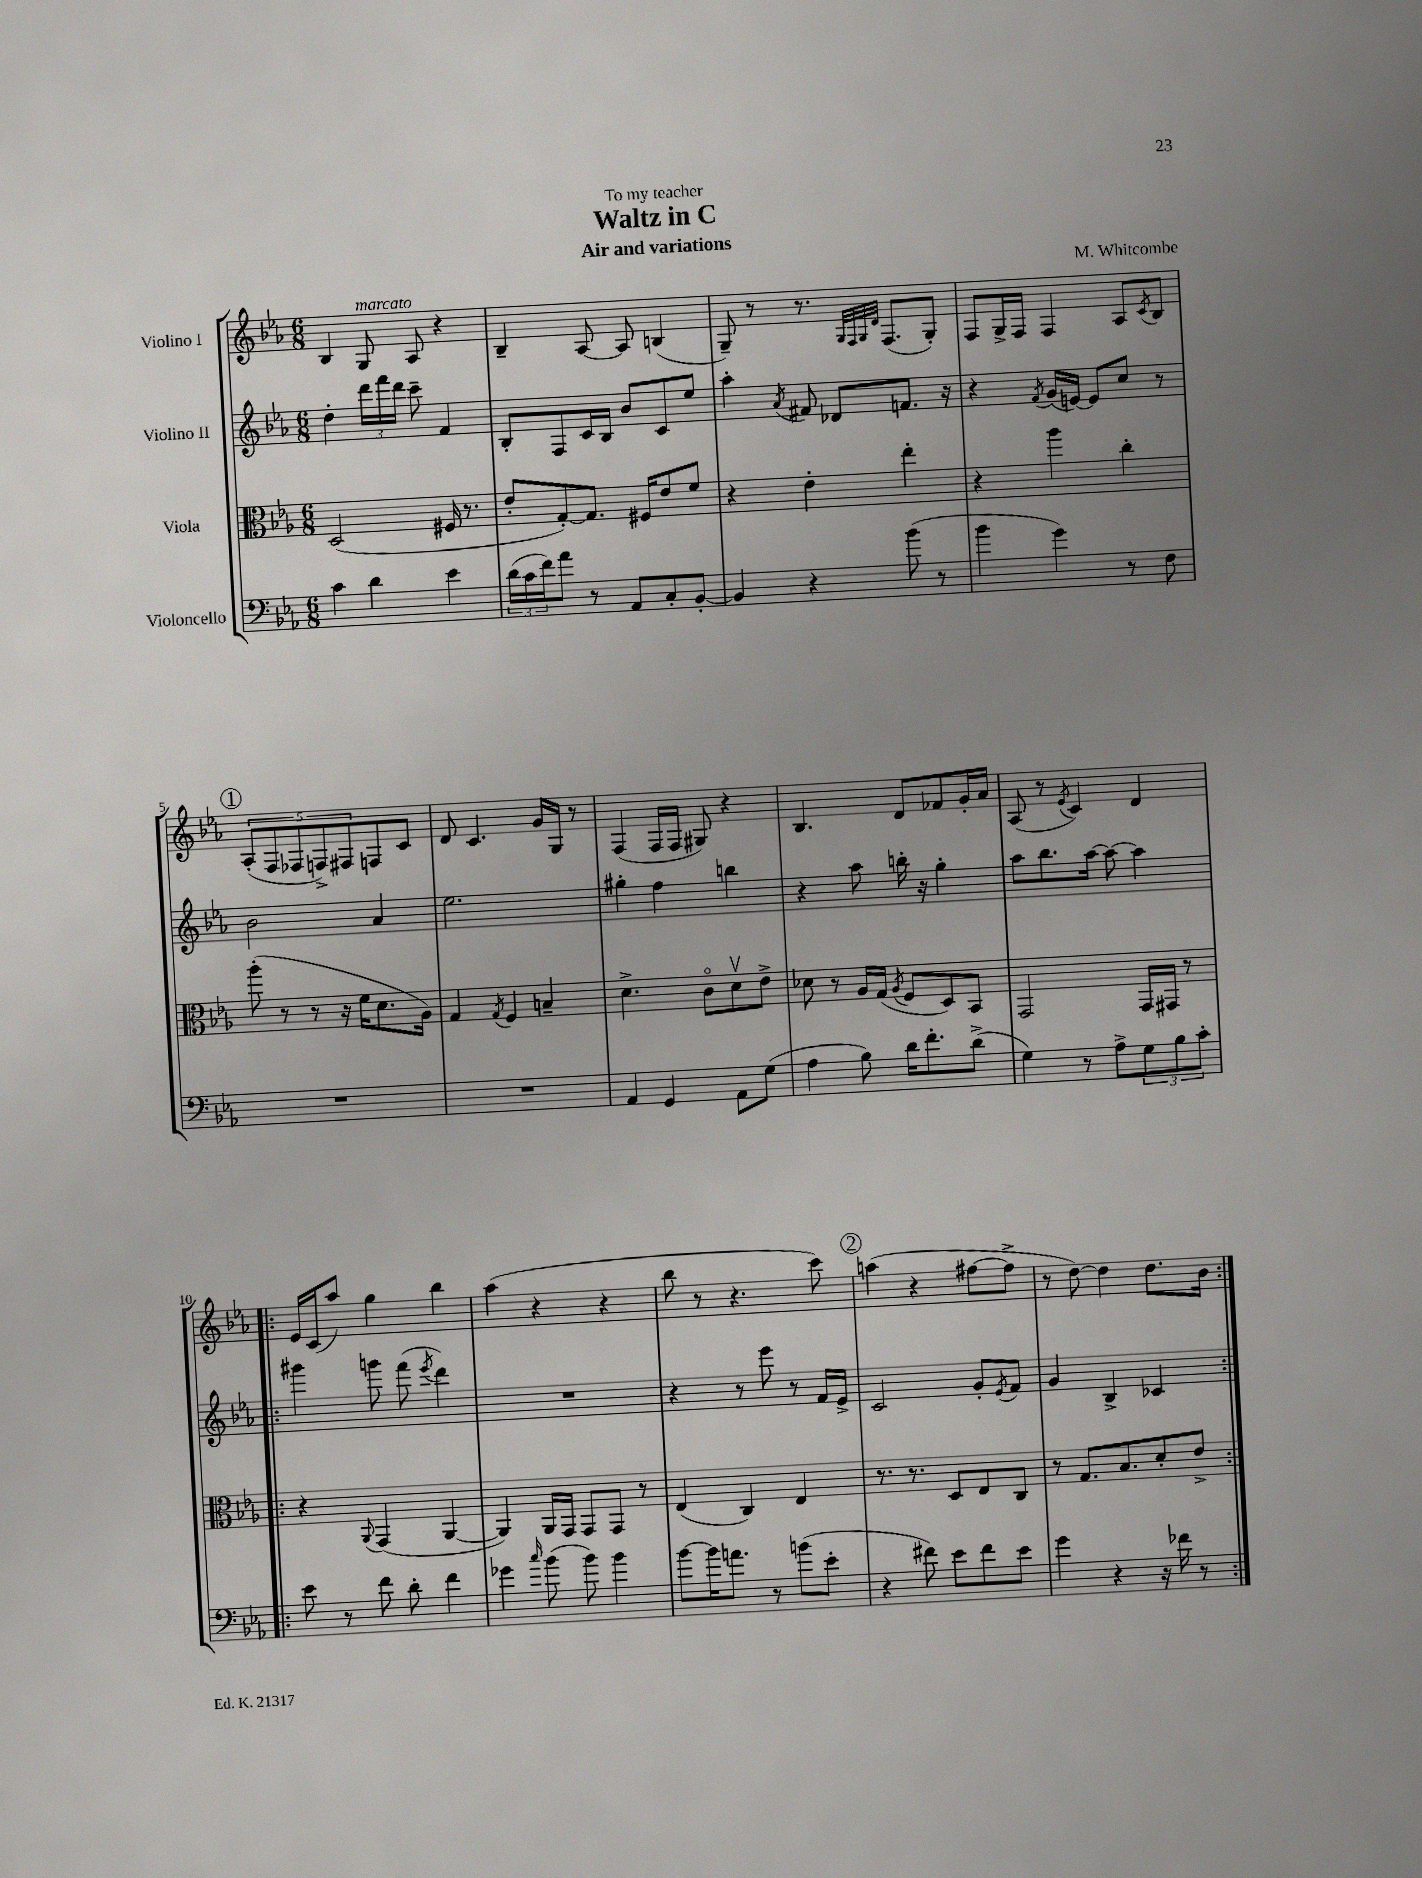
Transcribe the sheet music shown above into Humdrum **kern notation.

**kern	**kern	**kern	**kern
*staff4	*staff3	*staff2	*staff1
*clefF4	*clefC3	*clefG2	*clefG2
*k[b-e-a-]	*k[b-e-a-]	*k[b-e-a-]	*k[b-e-a-]
*M6/8	*M6/8	*M6/8	*M6/8
4c	(2D	4dd'	4B-
4d	.	24ddd	8G
.	.	24fff	.
.	.	24ddd	.
.	.	8ccc~	8A-
4e-	16F#	4f	4r
.	8.r	.	.
=	=	=	=
(24d	8e-'	8B-'	4B-~
24c	.	.	.
24f)	.	.	.
8a-	[8G')	8F	.
8r	8.G]	16c	[8A-
.	.	16B-	.
8AA-	.	8b-	8A-]
.	16F#	.	.
8C'	8e-	8c	(4B
[8BB-'	8f	8ee-	.
=	=	=	=
4BB-]	4r	4aa-'	8G~)
.	.	.	8r
.	.	8qa-	.
4r	4e-'	8f#	8.r
.	.	8d-	.
.	.	.	32qqG
.	.	.	32qqF
.	.	.	32qqG
.	.	.	32qqd
.	.	.	(8.F
(8b-	4ee-'	8.f	.
8r	.	.	8G')
.	.	16r	.
=	=	=	=
4b-	4r	4r	8F
.	.	.	16G^
.	.	.	16F
.	.	8qf	.
4g)	4aa-	(16g	4F
.	.	[16e)	.
.	.	8e]	.
8r	4cc'	8cc	8A-
.	.	.	8qc
8F	.	8r	8B-
=	=	=	=
2.r	(8aa-'	2b-	(10A-'
.	.	.	10F
.	8r	.	.
.	.	.	10F-
.	8r	.	.
.	.	.	10F^)
.	16r	.	.
.	.	.	10F#
.	16f	.	.
.	8.d	4a-	8F
.	.	.	8c
.	16A-)	.	.
=	=	=	=
2.r	4G	2.ee-	8d
.	.	.	4.c
.	8qG	.	.
.	4F	.	.
.	4B~	.	16g
.	.	.	16G
.	.	.	8r
=	=	=	=
4AA-	4.d^	4gg#'	(4F
4GG	.	4ff	16F
.	.	.	16F
.	8co	.	8G#)
8AA-	8dv	4bb	4r
(8G	8e-^	.	.
=	=	=	=
4A-	8d-	4r	4.B-
.	8r	.	.
8B-)	16A-	8aa-	.
.	(16G	.	.
.	8qA-	.	.
16d	8F	16bb'	8d
8.f'	.	16r	.
.	8D)	4gg'	8f-
(8d^	8BB-	.	16g'
.	.	.	16a-
=	=	=	=
4G)	2GG	8aa-	(8A-
.	.	8.bb-	8r
.	.	.	8qe-
8r	.	.	4c)
.	.	[16aa-	.
8A-^	.	8aa-_	.
12G	16GG	4aa-]	4d
.	16GG#	.	.
12B-	.	.	.
.	8r	.	.
12c'	.	.	.
=!|:	=!|:	=!|:	=!|:
8e-	4r	4ggg#	16e-
.	.	.	(16c
8r	.	.	8aa-)
.	8qqAA-	.	.
8f	(4GG	8ggg	4gg
8d'	.	(8fff	.
.	.	8qeee-	.
4f	[4AA-	4ddd)	4bb-
=	=	=	=
4g-	4AA-])	2.r	(4aa-
16qqcc	.	.	.
(8b-	16AA-	.	4r
.	16GG	.	.
8b-)	8GG	.	.
4b-	8GG	.	4r
.	8r	.	.
=	=	=	=
[8b-	(4E-	4r	8bb-
16b-]	.	.	8r
8.a	.	.	.
.	4C)	8r	4.r
8r	.	8eee-	.
(8b	4E-	8r	.
8e-'	.	16f	8ccc)
.	.	16e-^	.
=	=	=	=
4r	8.r	2c	(4aa
.	8.r	.	.
8f#)	.	.	4r
8e-	8D	.	.
8f#	8E-	8g'	[8ff#
.	.	8qe-	.
8e-	8C	8f	8ff#^]
=	=	=	=
4g	8r	4g	8r
.	8.G	.	[8dd)
4r	.	4B-^	4dd]
.	8.B-	.	.
16r	8d'	4c-	8.dd
16f-	.	.	.
8r	8e-^	.	.
.	.	.	16b-
==:|!	==:|!	==:|!	==:|!
*-	*-	*-	*-
